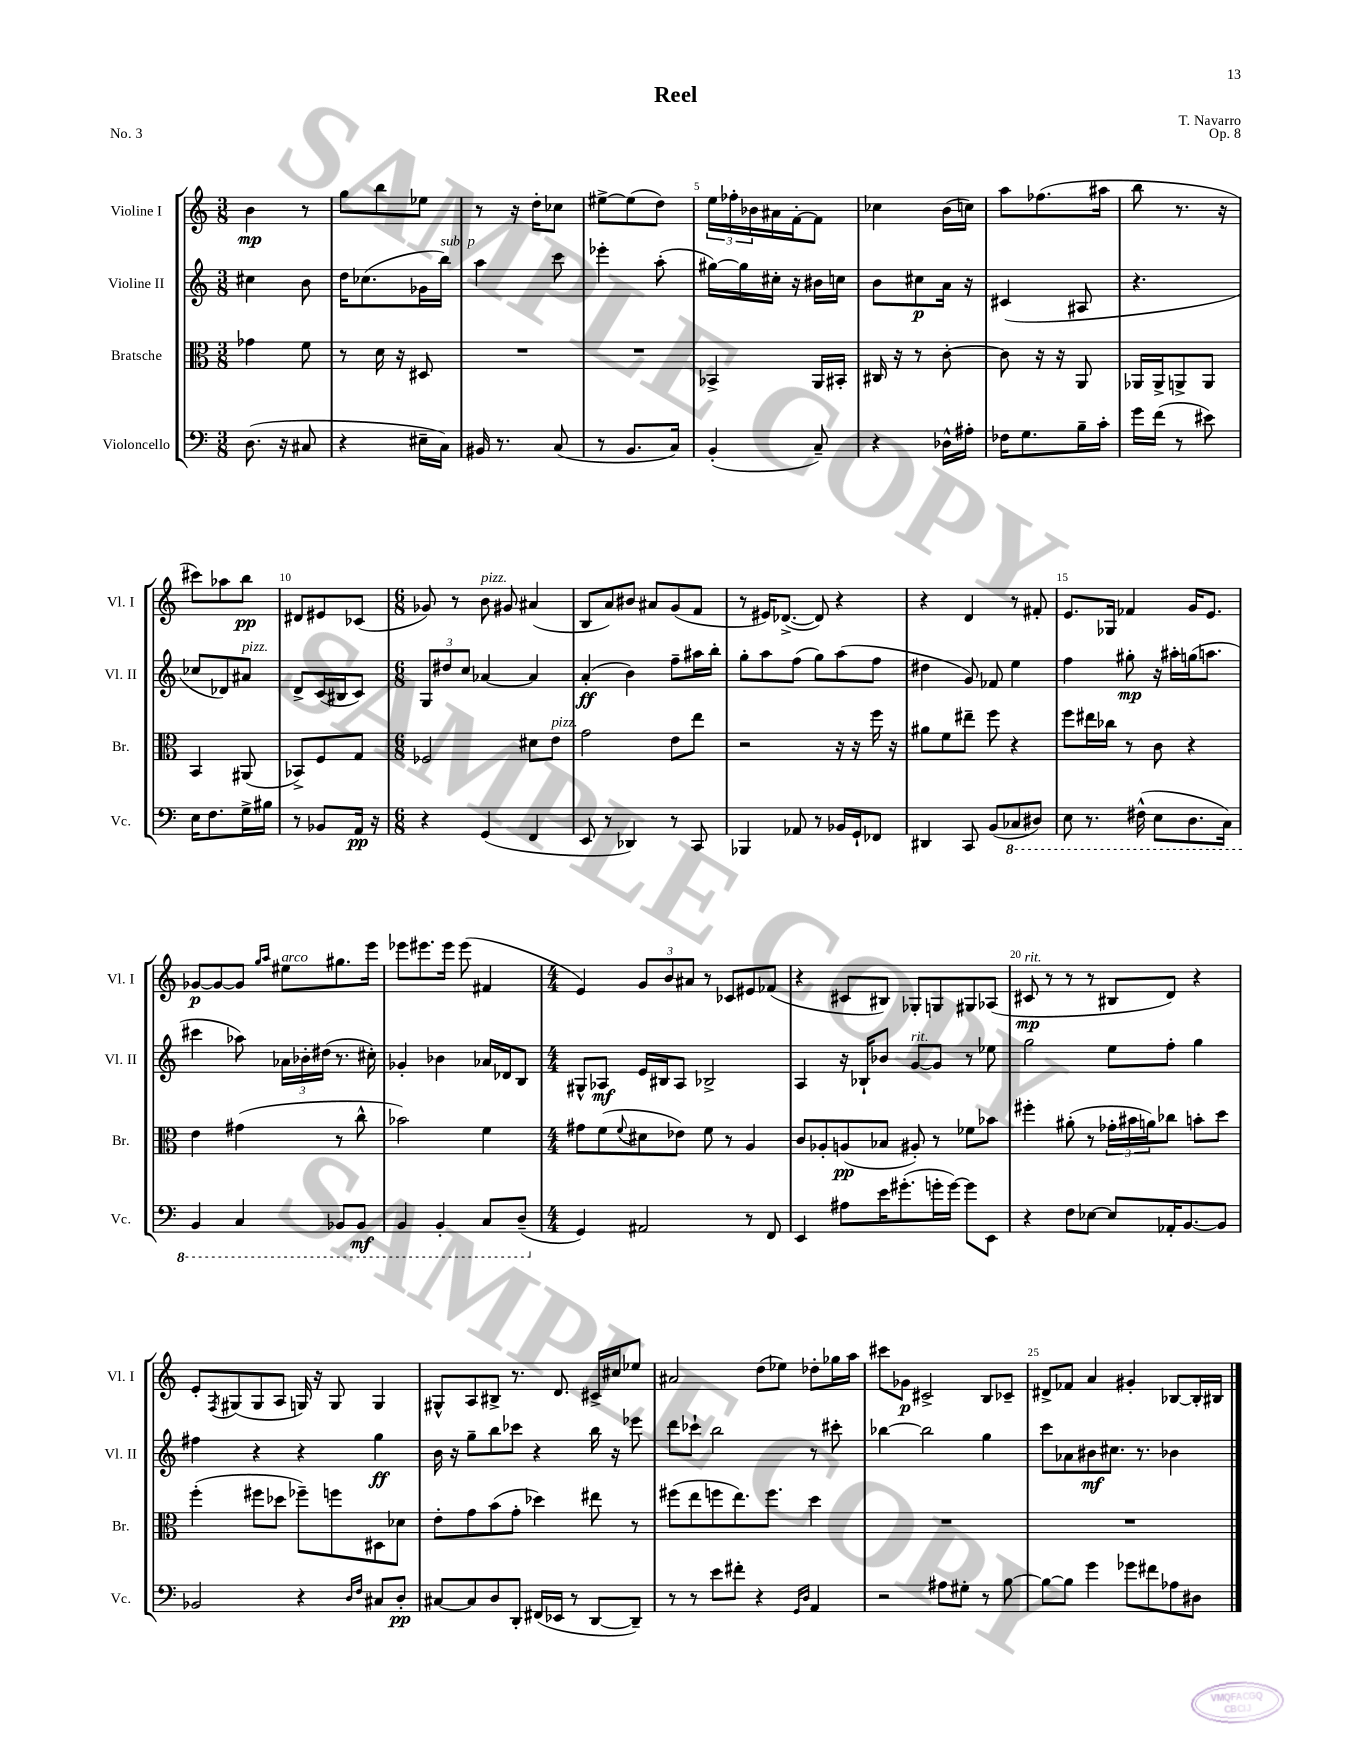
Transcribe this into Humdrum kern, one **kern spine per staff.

**kern	**kern	**kern	**kern
*staff4	*staff3	*staff2	*staff1
*clefF4	*clefC3	*clefG2	*clefG2
*k[]	*k[]	*k[]	*k[]
*M3/8	*M3/8	*M3/8	*M3/8
(8.D\	4g-\	4cc#\	4b\
16r	.	.	.
8C#/	8f\	8b\	8r
=	=	=	=
4r	8r	16dd\LK	8gg\L
.	.	(8.cc-\	.
.	16d\	.	8bb\
.	16r	.	.
16E#~\LL	8D#/	16g-\L	8ee-\J
16C\JJ)	.	16bb\JJ)	.
=	=	=	=
16BB#/	4.r	4aa\	8r
8.r	.	.	.
.	.	.	16r
.	.	.	16dd'\LK
(8C/	.	8ccc\	8cc-\J
=	=	=	=
8r	4.r	4eee-'\	[8ee#^\L
8.BB/L	.	.	(8ee#\]
.	.	(8aa'\	8dd\J)
16C/Jk)	.	.	.
=	=	=	=
(4BB'/	4BB-^/	[16gg#\LL)	24ee\LL
.	.	.	24ff-'\
.	.	16gg#\]	.
.	.	.	24b-\
.	.	16cc#'\JJ	16a#\
.	.	16r	[16f'\J
8C~/)	16AA/LL	16b#\LL	8f\]J
.	16BB#'/JJ	16cc\JJ	.
=	=	=	=
4r	16C#/	8b\L	4cc-\
.	16r	.	.
.	8r	8cc#\	.
16D-^^\LL	[8c'\	16a\Jk	(16b\LL
16A#'\JJ	.	16r	16cc\JJ)
=	=	=	=
16F-\LK	8c\]	(4c#/	8aa\L
8.G\	.	.	.
.	16r	.	(8.ff-\
.	16r	.	.
16B~\L	8AA/	8A#/	.
16c'\JJ	.	.	16aa#\Jk
=	=	=	=
16g\LL	16AA-/LL	4.r	8bb\
(16f\JJ	16AA-^/J	.	.
8r	8AA^/	.	8.r
8e#\)	8AA/J	.	.
.	.	.	16r
=	=	=	=
16E\LK	4BB/	8cc-/L	8ccc#\L)
8.F\	.	.	.
.	.	8d-/)	8aa-\
16G^\L	(8AA#/	8a#/J	8bb\J
16B#\JJ	.	.	.
=	=	=	=
8r	8BB-^/L)	8d^/L	8d#/L
8BB-/L	8F/	(16c/L	8e#/
.	.	16B#/J	.
16AA/Jk	8G/J	8c/J)	(8c-/J
16r	.	.	.
=	=	=	=
*M6/8	*M6/8	*M6/8	*M6/8
4r	2F-/	12G/L	8g-/)
.	.	12dd#/	.
.	.	.	8r
.	.	12cc/J	.
(4GG/	.	[4a-/	8b\
.	.	.	8g#/
4FF/	8d#\L	4a-/]	(4a#/
.	8e\J	.	.
=	=	=	=
8EE/	2g\	(4a'/	8B/L
8r	.	.	8a/)
4DD-/)	.	4b\)	8b#/J
.	.	.	8a#/L
8r	8e\L	8ff~\L	(8g/
8CC/	8ee\J	16aa#\L	8f/J
.	.	16bb'\JJ	.
=	=	=	=
4BBB-/	2r	8gg'\L	8r
.	.	8aa\	16e#/LK)
.	.	.	([8.d-^/J
8AA-/	.	(8ff\J	.
8r	.	8gg\L)	8d-/])
16BB-/LL	16r	(8aa\	4r
16GG`/J	16r	.	.
8FF-/J	16ff\	8ff\J	.
.	16r	.	.
=	=	=	=
4DD#/	8a#\L	4dd#\	4r
.	8f\	.	.
8CC/	8ee#~\J	8g/)	4d/
(8BB/L	8ff\	8f-/	.
8CC-/	4r	4ee\	8r
8DD#/J)	.	.	8f#'/
=	=	=	=
8EE\	8ff\L	4ff\	8.e/L
8.r	16ee#\L	.	.
.	16cc-\JJ	.	16G-/Jk
.	8r	8gg#'\	4f-/
(16FF#^^\	.	.	.
8EE\L	8c\	16r	.
.	.	16aa#'\LL	.
8.DD\	4r	(16gg\J	16g/LK
.	.	8.aa\J	8.e/J
16CC\Jk)	.	.	.
=	=	=	=
4BBB/	4e\	4ccc#\	[8g-/L
.	.	.	8g-/_
4CC/	(4g#\	8aa-\)	8g-/]J
.	.	.	16qqgg/LL
.	.	.	16qqaa/JJ
.	.	24a-\LL	8ee#\L
.	.	24b-'\	.
.	.	(24dd#\JJ	.
8BBB-/L	8r	8.r	8.gg#\
8BBB-/J	8cc^^\	.	.
.	.	16cc#'\)	16eee\Jk
=	=	=	=
4BBB/	2b-\)	4g-'/	8eee-\L
.	.	.	8.eee#\
4BBB'/	.	4b-\	.
.	.	.	16eee#\Jk
.	.	.	(8eee#\
8CC/L	4f\	16a-/LL	4f#/
.	.	16d-/J	.
(8DD~/J	.	8B/J	.
=	=	=	=
*M4/4	*M4/4	*M4/4	*M4/4
4GG/)	8g#\L	8G#^^/L	4e/)
.	(8f\	8A-/J	.
.	8qqf/	.	.
2AA#/	8d#\	16e/LL	12g/L
.	.	16B#/J	.
.	.	.	12b/
.	8e-\J)	8A-/J	.
.	.	.	12a#/J
.	8f\	2B-^/	8r
.	8r	.	8c-/L
8r	4A/	.	8e#/
8FF/	.	.	(8f-/J
=	=	=	=
4EE/	8c/L	4A/	4r
.	8A-'/	.	.
8A#\L	(8A/	16r	8c#/L
.	.	16B-`/LK	.
16e\K	8B-/J	8b-/J	8B#/J)
(8.g#'\	.	.	.
.	8A#'/)	[8g/L	8G-'/L
16g'\L	8r	8g/]J	8G/
[16g\JJ)	.	.	.
8g\]L	8f-\L	8r	8G#/
8EE\J	8b-\J	8ee-\	(8A-/J
=	=	=	=
4r	4ff#'\	2gg\	8c#/
.	.	.	8r
8F\L	(8a#'\	.	8r
[8E-\J	8r	.	8r
8E-/]L	24g-'\LL	8ee\L	8B#/L
.	24b#\	.	.
.	24a\J)	.	.
16AA-'/K	8cc-\J	8ff'\J	8d/J)
[8.BB/	.	.	.
.	8b'\L	4gg\	4r
8BB/]J	8dd\J	.	.
=	=	=	=
2BB-/	(4ff'\	4ff#\	8e'/L
.	.	.	8qF/
.	.	.	(8G#/
.	8ff#\L	4r	8G#/
.	8dd-\J	.	8A/J
4r	8ff-~\L)	4r	16G/)
.	.	.	16r
.	8ff\	.	8G/
16qqD/LL	.	.	.
16qqF/JJ	.	.	.
8C#/L	8D#\	4gg\	4G/
8D'/J	8d-\J	.	.
=	=	=	=
[8C#/L	8e'\L	16b\	8G#^^/L
.	.	16r	.
8C#/]	8g\	8gg~\L	8A/
8D/	(8b\	8bb\	8B#^/J
8DD'/J	8g'\J	8ccc-\J	8.r
(16FF#/LL	4dd-\)	4r	.
16EE-/JJ	.	.	8.d/
8r	.	.	.
[8DD/L	8ee#\	16bb\	16c#^/LL
.	.	16r	16cc#/J
8DD~/]J)	8r	8eee-\	8ee-/J
=	=	=	=
8r	(8ff#\L	8ddd\L	2a#/
8r	8ee\	8ccc-`\J	.
8e\L	8ff\	2bb\	.
8f#'\J	8.ee\)	.	.
4r	.	.	(8dd\L
.	8.ff\J	.	.
.	.	.	8ee-\J)
16qqGG/LL	.	.	.
16qqD/JJ	.	.	.
4AA/	4dd\	8r	8dd-'\L
.	.	8ccc#'\	16gg-\L
.	.	.	16aa\JJ
=	=	=	=
2r	1r	[4bb-\	8ccc#\L
.	.	.	8g-\J
.	.	2bb-\]	2c#^/
8A#\L	.	.	.
8G#'\J	.	.	.
8r	.	4gg\	8B/L
[8B\	.	.	8c-~/J
=	=	=	=
8B\_L	1r	8ccc\L	8d#^/L
8B\]J	.	8a-\	8f-/J
4g\	.	8b#\	4a/
.	.	8.cc#\J	.
8g-\L	.	.	4g#'/
.	.	8.r	.
8f#\	.	.	.
8A-\	.	4b-\	[8B-/L
8D#\J	.	.	16B-'/]L
.	.	.	16B#/JJ
==	==	==	==
*-	*-	*-	*-
